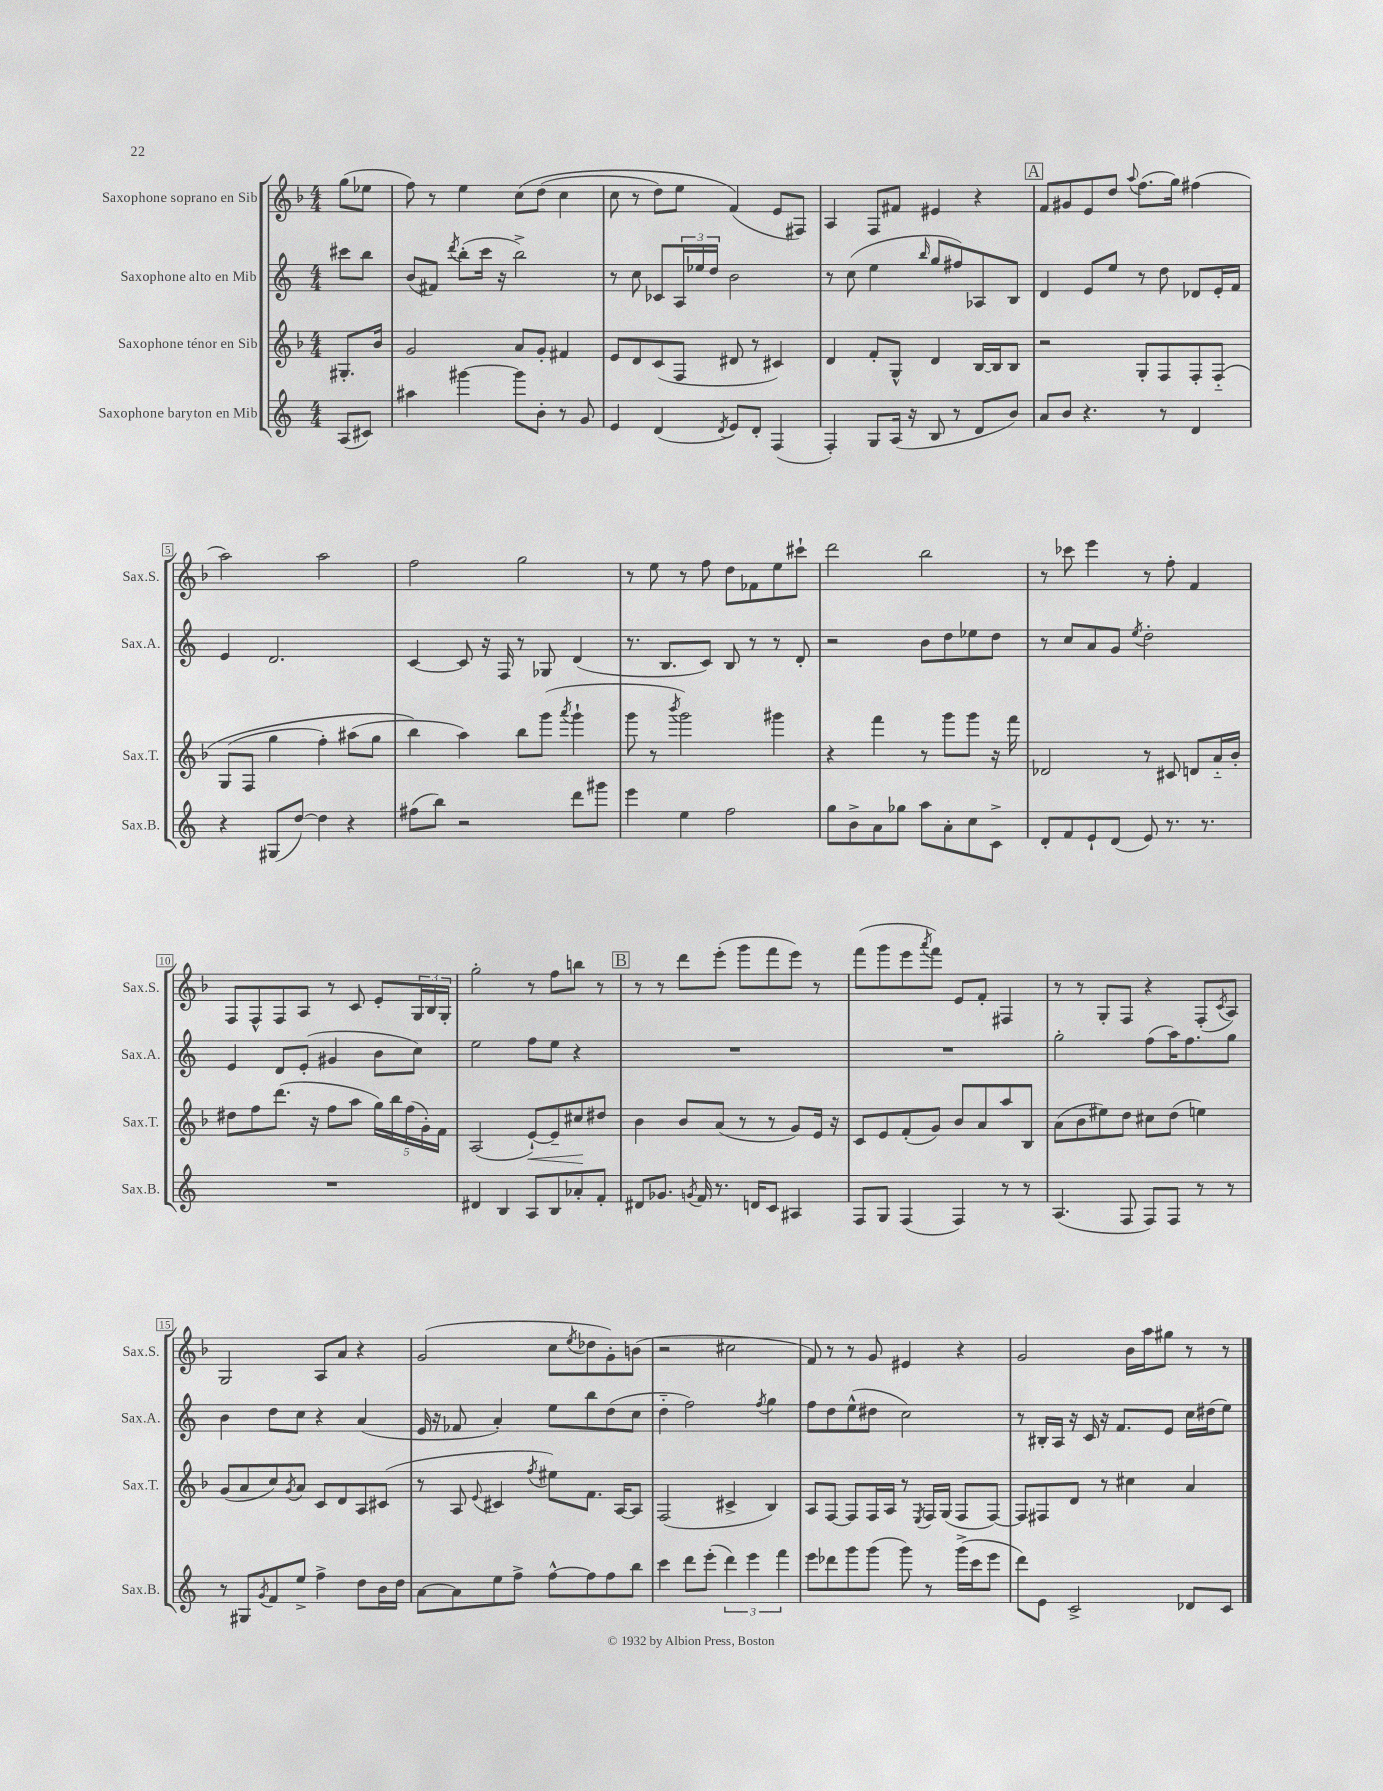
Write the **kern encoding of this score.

**kern	**kern	**kern	**kern
*staff4	*staff3	*staff2	*staff1
*clefG2	*clefG2	*clefG2	*clefG2
*k[]	*k[b-]	*k[]	*k[b-]
*M4/4	*M4/4	*M4/4	*M4/4
(8A/L	8.G#'/L	8ccc#\L	(8gg\L
8c#/J)	.	8bb\J	8ee-\J
.	16b-/Jk	.	.
=	=	=	=
4aa#\	2g/	(8b/L	8ff\)
.	.	8f#/J)	8r
.	.	8qddd/	.
[4ggg#\	.	(8bb'\L	4ee\
.	.	16ccc\Jk	.
.	.	16r	.
8ggg#\]L	8a/L	2bb^\)	&(8cc\L
8b'\J	8g'/J	.	(8dd\J
8r	4f#/	.	4cc\
8g/	.	.	.
=	=	=	=
4e/	8e/L	8r	8cc\
.	8d/	8cc\	8r
(4d/	(8c/	8c-/L	8dd\L)
.	8F/J	24A/L	8ee\J
.	.	24ee-/	.
.	.	24dd/JJ	.
8qd/	.	.	.
8e/L)	8d#/	2b\	(4f/&)
8d'/J	8r	.	.
(4F/	4c#/)	.	8e/L
.	.	.	8F#/J)
=	=	=	=
4F'/)	4d/	8r	4A/
.	.	(8cc\	.
8G/L	8f'/L	4ee\	8F/L
(16A/Jk	8G^^/J	.	8f#/J
16r	.	.	.
.	.	16qqbb/	.
8B/	4d/	8gg/L	4e#/
8r	.	8ff#/)	.
8d/L	[16B-/LL	8A-/	4r
.	16B-/]J	.	.
8b/J)	8B-/J	8B/J	.
=	=	=	=
8a/L	2r	4d/	8f/L
8b/J	.	.	8g#/
4.r	.	8e/L	8e/
.	.	8ee/J	8dd/J
.	.	.	8qqaa/
.	8G'/L	8r	(8.ff\L
8r	8F/	8dd\	.
.	.	.	16gg\Jk)
4d/	8F'/	8d-/L	(4ff#\
.	&(8F'~/J	16e'/L	.
.	.	16f/JJ	.
=	=	=	=
4r	(8G/L	4e/	2aa\)
.	8F/J	.	.
(8G#/L	4gg\	2.d/	.
[8dd/J)	.	.	.
4dd\]	4ff'\)	.	2aa\
4r	(8aa#\L	.	.
.	8gg\J	.	.
=	=	=	=
(8ff#\L	4bb-\&)	[4c/	2ff\
8bb\J)	.	.	.
2r	4aa\)	8c/]	.
.	.	16r	.
.	.	16F/	.
.	8bb-\L	8r	2gg\
.	(8ggg\J	8G-/	.
.	8qaaa/	.	.
8ddd\L	4ggg`\	(4d/	.
8ggg#\J	.	.	.
=	=	=	=
4eee\	8ggg\	8.r	8r
.	8r	.	8ee\
.	.	8.B/L	.
.	8qbbb-/	.	.
4ee\	2ggg\)	.	8r
.	.	8c/J)	8ff\
2ff\	.	8B/	8dd\L
.	.	8r	8f-\
.	4ggg#\	8r	8ee\
.	.	8d'/	8ccc#`\J
=	=	=	=
8gg\L	4r	2r	2ddd\
8b^\	.	.	.
8a\	4fff\	.	.
8gg-\J	.	.	.
8aa\L	8r	8b\L	2bb-\
8a'\	8ggg\L	8dd\	.
8cc\	8ggg\J	8ee-\	.
8c^\J	16r	8dd\J	.
.	16fff\	.	.
=	=	=	=
8d'/L	2d-/	8r	8r
8f/	.	8cc/L	8ccc-\
8e`/	.	8a/	4eee\
(8d/J	.	8g/J	.
.	.	8qee/	.
8e/)	8r	2dd'\	8r
8.r	8c#/	.	8ff'\
.	8d/L	.	4f/
8.r	.	.	.
.	16a'~/L	.	.
.	16b-'/JJ	.	.
=	=	=	=
1r	8dd#\L	4e/	8F/L
.	8ff\	.	8F^^/
.	(8.ddd\J	8d/L	8F/
.	.	(8e'/J	8A/J
.	16r	.	.
.	8ff\L	4g#/	8r
.	8aa\J	.	8c/
.	20gg\LL)	8b\L	8e'/L
.	20bb-\	.	.
.	(20ff\	.	.
.	.	8cc\J)	24G/L
.	20g'\)	.	.
.	.	.	24B-/
.	20f\JJ	.	.
.	.	.	24G'/JJ
=	=	=	=
4d#/	(2A/	2ee\	2gg'\
4B/	.	.	.
8A/L	[8e`/L)	8ff\L	8r
8B/	8e~/]	8ee\J	8ff\L
8a-'/	8cc#/	4r	8bb\J
8f'/J	8dd#/J	.	8r
=	=	=	=
8d#/L	4b-\	1r	8r
8.g-/J	.	.	8r
.	8b-/L	.	8ddd\L
8qg/	.	.	.
16f/	.	.	.
8.r	(8a/J	.	(8eee'\J
.	8r	.	8ggg\L
16d/LK	.	.	.
8c/J	8r	.	8fff\
4A#/	8g/L)	.	8eee\J)
.	16e/Jk	.	8r
.	16r	.	.
=	=	=	=
8F/L	8c/L	1r	(8fff\L
8G/J	8e/	.	8ggg\
(4F/	(8f'/	.	8eee\
.	.	.	8qaaa/
.	8g/J)	.	8fff\J)
4F/)	8b-/L	.	8e/L
.	8a/	.	8f'/J
8r	8aa/	.	4F#/
8r	8B-/J	.	.
=	=	=	=
(4.A/	(8a\L	2gg'\	8r
.	8b-\	.	8r
.	8ee#\)	.	8G'/L
8F/	8dd\J	.	8F/J
8F/L)	8cc#\L	(8ff\L	4r
8F/J	(8dd\J	16aa\K)	.
.	.	8.ff\	.
8r	4ee\)	.	(8F'/L
.	.	.	8qc/
8r	.	8gg\J	8A/J)
=	=	=	=
8r	(8g/L	4b\	2G/
8G#/L	8a/	.	.
8qg/	.	.	.
8f/	8cc/)	8dd\L	.
.	8qg/	.	.
8ee^/J	8a/J	8cc\J	.
4ff^\	8c/L	4r	8A/L
.	8d/	.	8a/J
8dd\L	8A/	(4a/	4r
16b\L	(8c#/J	.	.
16dd\JJ	.	.	.
=	=	=	=
[8a\L	8r	16e/	(2g/
.	.	16r	.
8a\]	8A/	8f-/	.
.	8qqe/	.	.
8ee\	4c#/	4a'/)	.
8ff^\J	.	.	.
.	8qff/	.	.
[8ff^^\L	8ee#\L)	8ee\L	8cc\L
.	.	.	8qee/
8ff\]	8.f\J	8bb\	8dd-\
8ff\	.	(8dd\	8g'\)
.	[16A/LK	.	.
8bb\J	8A/]J	8cc\J	(8b\J
=	=	=	=
4ccc\	(2F/	4dd'~\	2r
8ddd\L	.	2ff\)	.
(8eee'\J	.	.	.
6ddd\)	4c#^/	.	2cc#\
6eee\	.	.	.
.	.	8qff/	.
.	4B-/)	4gg\	.
6fff\	.	.	.
=	=	=	=
8eee\L	8A/L	8ff\L	8f/)
8ddd-\	[8F/J	8dd\	8r
8ggg\	8F/]L	(8ee^^\	8r
(8ggg\J	16F/L	8dd#\J	8g/
.	16A/JJ	.	.
8ggg\)	8r	2cc\)	4e#/
.	8qE/	.	.
8r	16F/LL	.	.
.	(16G/JJ	.	.
(16ggg^\LL	8F/L	.	4r
16ccc\J	.	.	.
8eee\J	[8F/J)	.	.
=	=	=	=
8ddd\L)	8F/]L	8r	2g/
8e\J	8F#/	16B#'/LL	.
.	.	16A/JJ	.
2c^/	8d/J	16r	.
.	.	16c/	.
.	8r	16r	.
.	.	8.f/L	.
.	4cc#\	.	16b-\LL
.	.	.	16aa\J
.	.	8e/J	8gg#\J
8d-/L	4a/	16cc\LL	8r
.	.	(16dd#\J	.
8c/J	.	8ee\J)	8r
==	==	==	==
*-	*-	*-	*-
